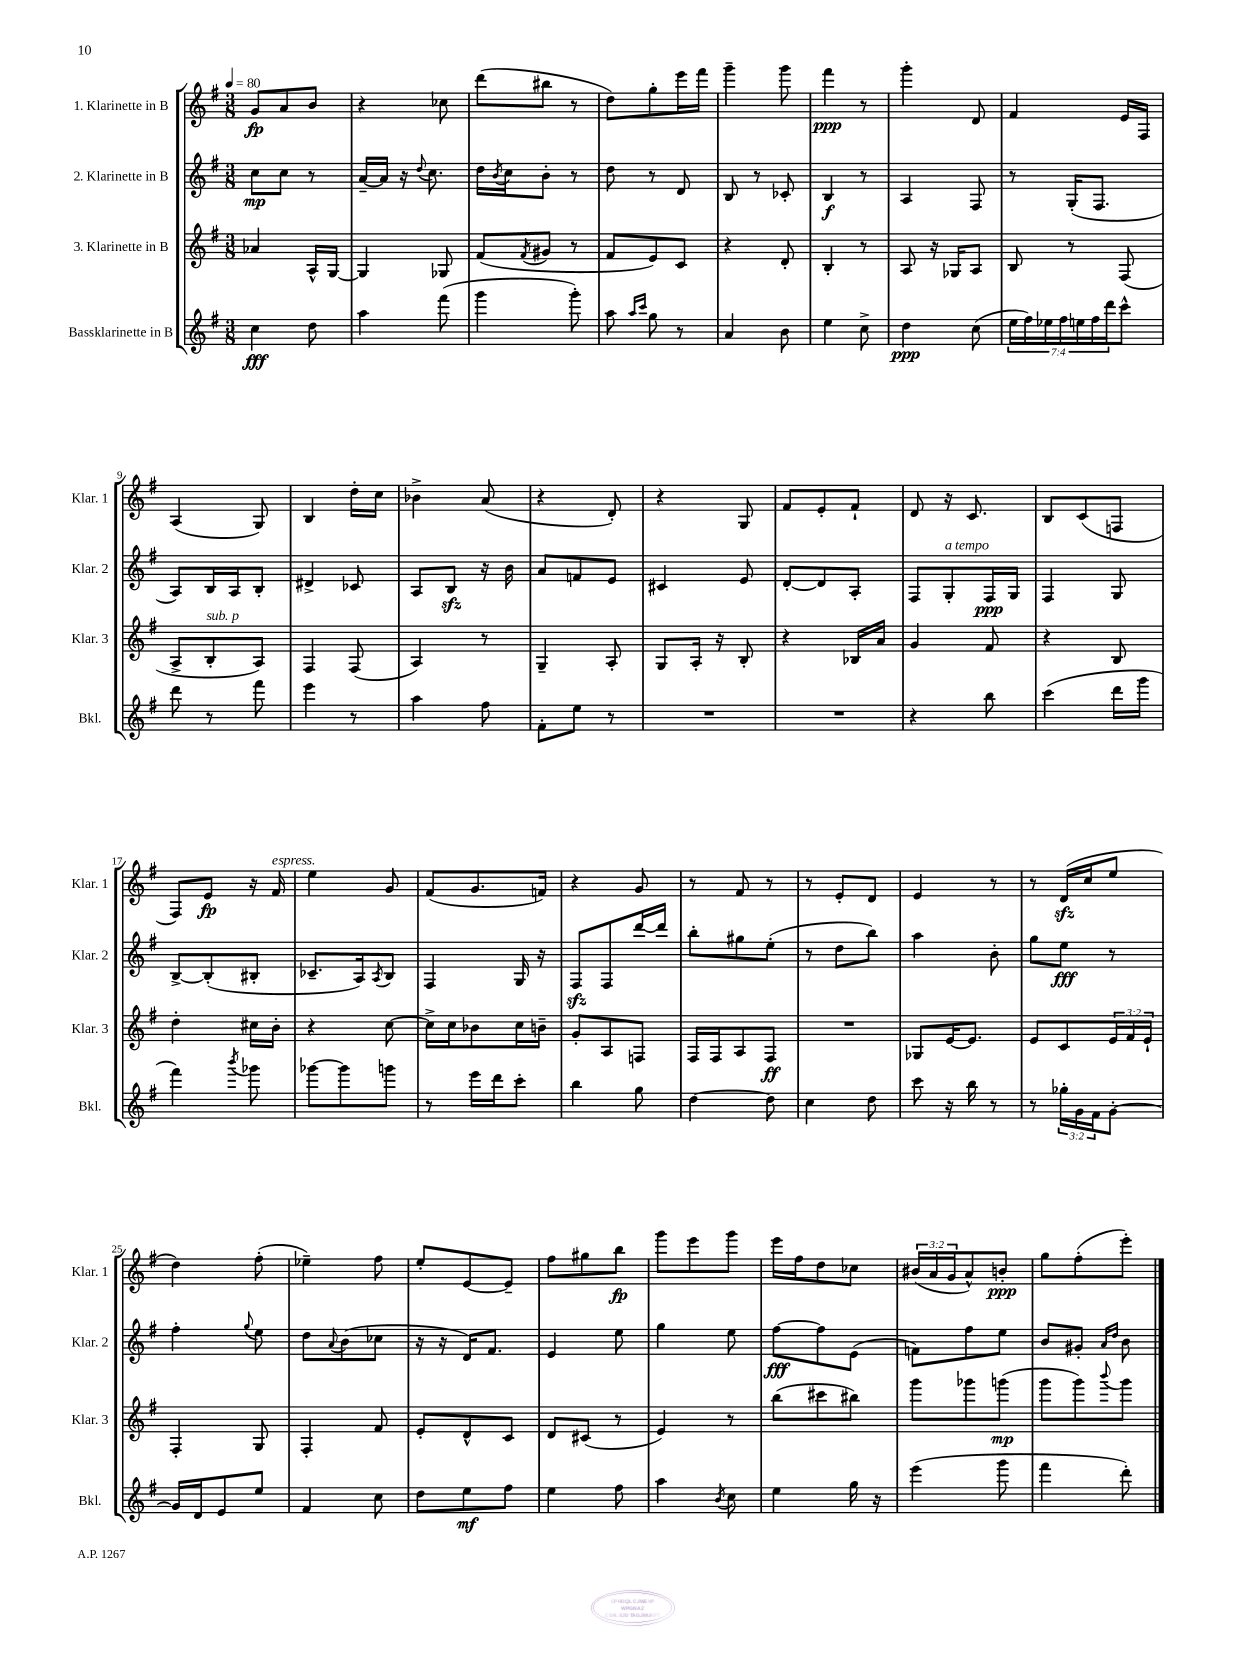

**kern	**dynam	**kern	**dynam	**kern	**dynam	**kern	**dynam
*part4	*part4	*part3	*part3	*part2	*part2	*part1	*part1
*staff4	*staff4	*staff3	*staff3	*staff2	*staff2	*staff1	*staff1
*I"Bassklarinette in B	*	*I"3. Klarinette in B	*	*I"2. Klarinette in B	*	*I"1. Klarinette in B	*
*I'Bkl.	*	*I'Klar. 3	*	*I'Klar. 2	*	*I'Klar. 1	*
*clefG2	*	*clefG2	*	*clefG2	*	*clefG2	*
*k[f#]	*	*k[f#]	*	*k[f#]	*	*k[f#]	*
*M3/8	*	*M3/8	*	*M3/8	*	*M3/8	*
*MM80	*	*MM80	*	*MM80	*	*MM80	*
=1	=1	=1	=1	=1	=1	=1	=1
4cc\	fff	4a-X/	.	8cc\L	mp	8g/L	fp
.	.	.	.	8cc\J	.	8a/	.
8dd\	.	16A^^/LL	.	8r	.	8b/J	.
.	.	[16G/JJ	.	.	.	.	.
=2	=2	=2	=2	=2	=2	=2	=2
4aa\	.	4G/]	.	[16a~/LL	.	4r	.
.	.	.	.	16a/JJ]	.	.	.
.	.	.	.	16r	.	.	.
.	.	.	.	8qqdd/	.	.	.
.	.	.	.	8.cc\	.	.	.
(8fff#\	.	8G-X/	.	.	.	8cc-X\	.
=3	=3	=3	=3	=3	=3	=3	=3
4ggg\	.	(8f#/L	.	16dd\LL	.	(8ddd\L	.
.	.	.	.	8qb/	.	.	.
.	.	.	.	16cc\J	.	.	.
.	.	8qf#/	.	.	.	.	.
.	.	8g#X/J	.	8b'\J	.	8bb#X\J	.
8ggg'\)	.	8r	.	8r	.	8r	.
=4	=4	=4	=4	=4	=4	=4	=4
8aa\	.	8f#/L	.	8dd\	.	8dd\L)	.
16qqaa/LL	.	.	.	.	.	.	.
16qqccc/JJ	.	.	.	.	.	.	.
8gg\	.	8e/)	.	8r	.	8gg'\	.
8r	.	8c/J	.	8d/	.	16eee\L	.
.	.	.	.	.	.	16fff#\JJ	.
=5	=5	=5	=5	=5	=5	=5	=5
4a/	.	4r	.	8B/	.	4ggg~\	.
.	.	.	.	8r	.	.	.
8b\	.	8d'/	.	8c-X'/	.	8ggg\	.
=6	=6	=6	=6	=6	=6	=6	=6
4ee\	.	4B'/	.	4B/	f	4fff#\	ppp
8cc^\	.	8r	.	8r	.	8r	.
=7	=7	=7	=7	=7	=7	=7	=7
4dd\	ppp	8A/	.	4A/	.	4ggg'\	.
.	.	16r	.	.	.	.	.
.	.	16G-X/KL	.	.	.	.	.
(8cc\	.	8A/J	.	8F#/	.	8d/	.
=8	=8	=8	=8	=8	=8	=8	=8
28ee\LL	.	8B/	.	8r	.	4f#/	.
28ff#\)	.	.	.	.	.	.	.
28ee-X\	.	.	.	.	.	.	.
28ff#\	.	.	.	.	.	.	.
.	.	8r	.	(16G'/KL	.	.	.
28een\	.	.	.	.	.	.	.
28ff#\	.	.	.	.	.	.	.
.	.	.	.	8.F#/J	.	.	.
28ddd\J	.	.	.	.	.	.	.
8ccc^^\J	.	(8F#/	.	.	.	16e/LL	.
.	.	.	.	.	.	16F#/JJ	.
!!LO:LB:g=z
=9	=9	=9	=9	=9	=9	=9	=9
8ddd\	.	8A^/L	.	8A/L)	.	(4A/	.
!	!	!LO:TX:a:i:t=sub. p	!	!	!	!	!
8r	.	8B'/	.	16B/L	.	.	.
.	.	.	.	16A/J	.	.	.
8fff#\	.	8A/J)	.	8B'/J	.	8G/)	.
=10	=10	=10	=10	=10	=10	=10	=10
4eee\	.	4F#/	.	4d#X^/	.	4B/	.
8r	.	(8F#/	.	8c-X/	.	16dd'\LL	.
.	.	.	.	.	.	16cc\JJ	.
=11	=11	=11	=11	=11	=11	=11	=11
4aa\	.	4A/)	.	8A/L	.	4b-X^\	.
.	.	.	.	8Bzz/J	.	.	.
8ff#\	.	8r	.	16r	.	(8a/	.
.	.	.	.	16b\	.	.	.
=12	=12	=12	=12	=12	=12	=12	=12
8f#'\L	.	4G~/	.	8a/L	.	4r	.
8ee\J	.	.	.	8fn/	.	.	.
8r	.	8A'/	.	8e/J	.	8d'/)	.
=13	=13	=13	=13	=13	=13	=13	=13
4.r	.	8G/L	.	4c#X/	.	4r	.
.	.	16A'/Jk	.	.	.	.	.
.	.	16r	.	.	.	.	.
.	.	8B'/	.	8e/	.	8G/	.
=14	=14	=14	=14	=14	=14	=14	=14
4.r	.	4r	.	[8d'/L	.	8f#/L	.
.	.	.	.	8d/]	.	8e'/	.
.	.	16B-X/LL	.	8A'/J	.	8f#`/J	.
.	.	16a/JJ	.	.	.	.	.
=15	=15	=15	=15	=15	=15	=15	=15
4r	.	4g/	.	8F#/L	.	8d/	.
!	!	!	!	!LO:TX:a:i:t=a tempo	!	!	!
.	.	.	.	8G'/	.	16r	.
.	.	.	.	.	.	8.c/	.
8bb\	.	8f#/	.	16F#/L	ppp	.	.
.	.	.	.	16G/JJ	.	.	.
=16	=16	=16	=16	=16	=16	=16	=16
(4ccc\	.	4r	.	4F#/	.	8B/L	.
.	.	.	.	.	.	(8c/	.
16ddd\LL	.	8B/	.	8G/	.	8Fn/J	.
16ggg\JJ	.	.	.	.	.	.	.
!!LO:LB:g=z
=17	=17	=17	=17	=17	=17	=17	=17
4fff#\)	.	4dd'\	.	[8B^/L	.	8F#/L)	.
.	.	.	.	(8B'/]	.	8e/J	fp
8qbbb/	.	.	.	.	.	.	.
8ggg-X\	.	16cc#X\LL	.	8B#X'/J	.	16r	.
!	!	!	!	!	!	!LO:TX:a:i:t=espress.	!
.	.	16b'\JJ	.	.	.	16f#/	.
=18	=18	=18	=18	=18	=18	=18	=18
[8ggg-X\L	.	4r	.	8.c-X~/L	.	4ee\	.
8ggg-\]	.	.	.	.	.	.	.
.	.	.	.	16A/k)	.	.	.
.	.	.	.	8qA/	.	.	.
8gggn\J	.	[8cc\	.	8B/J	.	8g/	.
=19	=19	=19	=19	=19	=19	=19	=19
8r	.	16cc^\LL]	.	4F#/	.	(8f#/L	.
.	.	16cc\J	.	.	.	.	.
16eee\LL	.	8b-X\	.	.	.	8.g/	.
16ddd\J	.	.	.	.	.	.	.
8ccc'\J	.	16cc\L	.	16G/	.	.	.
.	.	16bn~\JJ	.	16r	.	16fn/Jk)	.
=20	=20	=20	=20	=20	=20	=20	=20
4bb\	.	8g'/L	.	8F#zz/L	.	4r	.
.	.	8A/	.	8F#/	.	.	.
8gg\	.	8Fn/J	.	[16ddd/L	.	8g/	.
.	.	.	.	16ddd/JJ]	.	.	.
=21	=21	=21	=21	=21	=21	=21	=21
[4dd\	.	16F#/LL	.	8bb'\L	.	8r	.
.	.	16F#/J	.	.	.	.	.
.	.	8A/	.	8gg#X\	.	8f#/	.
8dd\]	.	8F#/J	ff	(8ee'\J	.	8r	.
=22	=22	=22	=22	=22	=22	=22	=22
4cc\	.	4.r	.	8r	.	8r	.
.	.	.	.	8dd\L	.	8e'/L	.
8dd\	.	.	.	8bb\J)	.	8d/J	.
=23	=23	=23	=23	=23	=23	=23	=23
8ccc\	.	8G-X/L	.	4aa\	.	4e/	.
16r	.	[16e/K	.	.	.	.	.
16bb\	.	8.e/J]	.	.	.	.	.
8r	.	.	.	8b'\	.	8r	.
=24	=24	=24	=24	=24	=24	=24	=24
8r	.	8e/L	.	8gg\L	.	8r	.
24gg-X'\LL	.	8c/	.	8ee\J	fff	(16dzz/LL	.
24g\	.	.	.	.	.	.	.
.	.	.	.	.	.	16cc/J	.
24f#\J	.	.	.	.	.	.	.
[8g'\J	.	24e/L	.	8r	.	8ee/J	.
.	.	24f#/	.	.	.	.	.
.	.	24e`/JJ	.	.	.	.	.
!!LO:LB:g=z
=25	=25	=25	=25	=25	=25	=25	=25
16g/LL]	.	4F#'/	.	4ff#'\	.	4dd\)	.
16d/J	.	.	.	.	.	.	.
8e/	.	.	.	.	.	.	.
.	.	.	.	8qqgg/	.	.	.
8ee/J	.	8G/	.	8ee\	.	(8ff#'\	.
=26	=26	=26	=26	=26	=26	=26	=26
4f#/	.	4F#'/	.	8dd\L	.	4ee-X~\)	.
.	.	.	.	8qqa/	.	.	.
.	.	.	.	(8b\	.	.	.
8cc\	.	8f#/	.	8cc-X\J	.	8ff#\	.
=27	=27	=27	=27	=27	=27	=27	=27
8dd\L	.	8e'/L	.	16r	.	8ee'/L	.
.	.	.	.	16r	.	.	.
8ee\	mf	8d^^/	.	16d/KL)	.	[8e/	.
.	.	.	.	8.f#/J	.	.	.
8ff#\J	.	8c/J	.	.	.	8e~/J]	.
=28	=28	=28	=28	=28	=28	=28	=28
4ee\	.	8d/L	.	4e/	.	8ff#\L	.
.	.	(8c#X/J	.	.	.	8gg#X\	.
8ff#\	.	8r	.	8ee\	.	8bb\J	fp
=29	=29	=29	=29	=29	=29	=29	=29
4aa\	.	4e/)	.	4gg\	.	8ggg\L	.
.	.	.	.	.	.	8eee\	.
8qb/	.	.	.	.	.	.	.
8cc\	.	8r	.	8ee\	.	8ggg\J	.
=30	=30	=30	=30	=30	=30	=30	=30
4ee\	.	(8bb\L	.	[8ff#\L	fff	16eee\LL	.
.	.	.	.	.	.	16ff#\J	.
.	.	8ccc#X\	.	8ff#\]	.	8dd\	.
16gg\	.	8bb#X\J)	.	(8e\J	.	8cc-X\J	.
16r	.	.	.	.	.	.	.
=31	=31	=31	=31	=31	=31	=31	=31
(4eee\	.	8ggg\L	.	8fn\L)	.	(24b#X/LL	.
.	.	.	.	.	.	24a/	.
.	.	.	.	.	.	24g/J	.
.	.	8ggg-X\	.	8ff#\	.	8a^^/)	.
8ggg\	.	(8gggn\J	mp	8ee\J	.	8bn'/J	ppp
=32	=32	=32	=32	=32	=32	=32	=32
4fff#\	.	8ggg\L	.	8b/L	.	8gg\L	.
.	.	8ggg\)	.	8g#X'/J	.	(8ff#'\	.
.	.	.	.	16qqa/LL	.	.	.
.	.	8qqbbb/	.	16qqdd/JJ	.	.	.
8ddd'\)	.	8ggg\J	.	8b\	.	8eee'\J)	.
==	==	==	==	==	==	==	==
*-	*-	*-	*-	*-	*-	*-	*-
